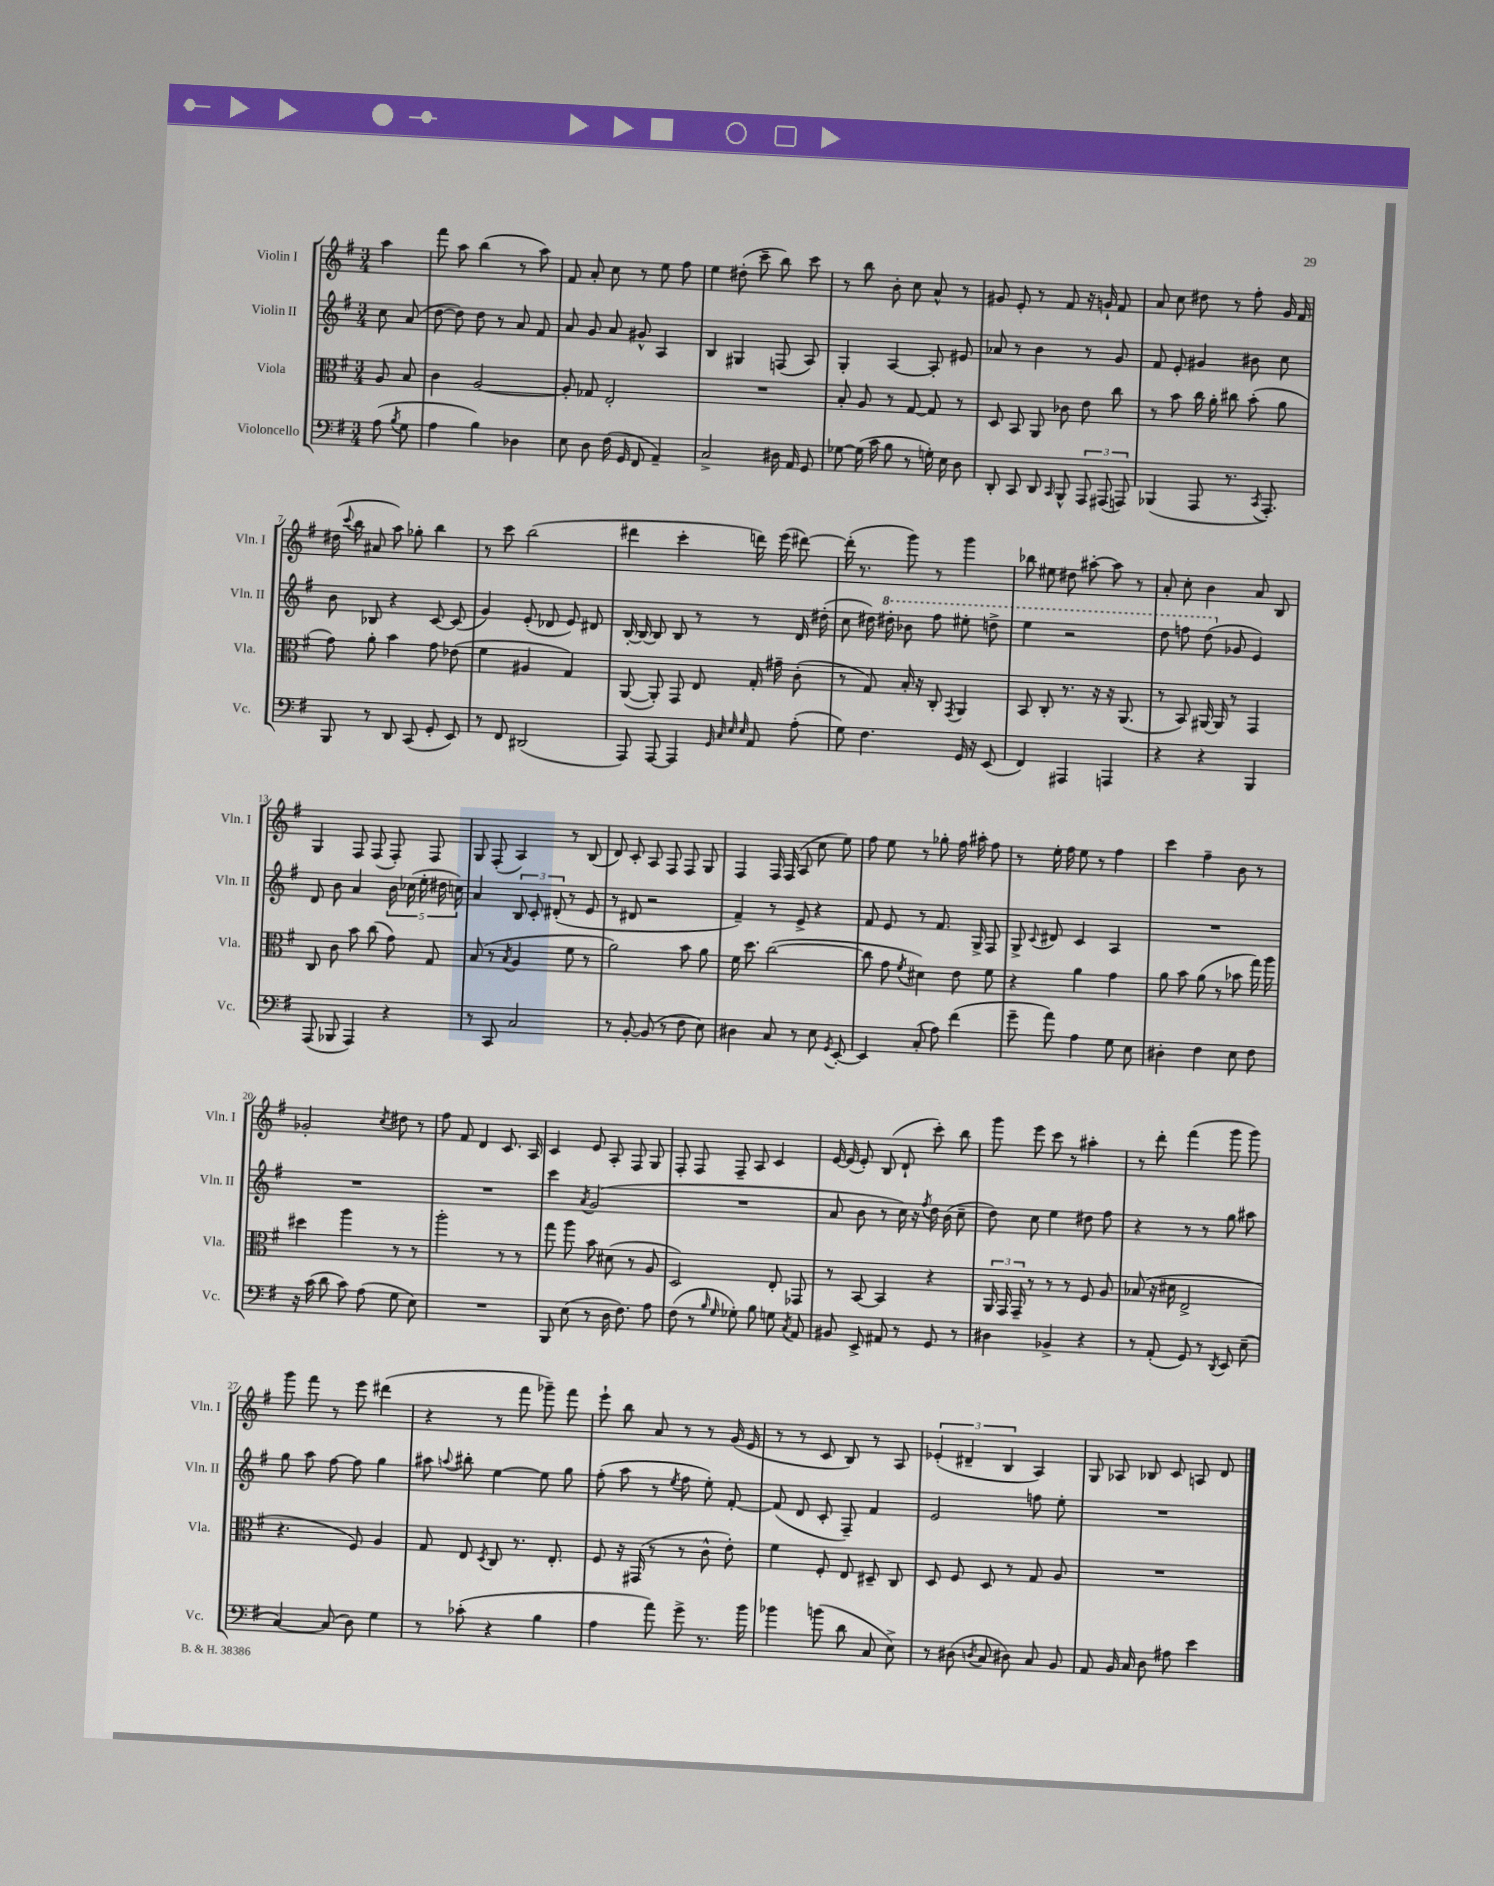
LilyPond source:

<<
\new StaffGroup <<
\new Staff = "s0" \with { instrumentName = "Violin I" shortInstrumentName = "Vln. I" } {
    \clef treble \key g \major \numericTimeSignature \time 3/4 \partial 4
    \autoBeamOff a''4 |
    fis'''8 a''8 b''4( r8 a''8) |
    fis'8 a'8-. c''8 r8 e''8 fis''8 |
    e''4 dis''8-.( c'''8-- b''8) c'''8 |
    r8 b''8 b'8-. c''8 a'8-^ r8 |
    gis'8 e'8-. r8 fis'8 r16 g'16-! fis'8 |
    a'8 c''8 dis''8 r8 fis''8-. g'16 fis'16 |
    dis''16( \appoggiatura { c'''8 } b''16 ais'8 a''8) ges''8-. b''4 |
    r8 c'''8 b''2( |
    dis'''4 c'''4-. d'''16) e'''16( dis'''8~) |
    dis'''16-.( r8. g'''8) r8 g'''4 |
    bes''8 eis''8 dis''8 ais''8~-. ais''8 r8 |
    a'8-. c''8-. b'4 a'8 b8 |
    g4 fis8 fis8( fis8-.) fis8 |
    g8 fis8-.( a4) r8 b8( |
    d'8) c'8-. a8 fis8 fis8 g8 |
    fis4 fis16 fis16( a8 c''8 e''8) |
    fis''8 e''8 r8 ges''8-. fis''16 ais''16-. fis''8 |
    r8 e''16-. fis''16 e''8 r8 fis''4 |
    c'''4 fis''4-- b'8 r8 |
    ges'2-. \acciaccatura { c''8 } dis''8 r8 |
    fis''8 fis'8 d'4 c'8. a16 |
    c'4 e'8 a8-. fis8 g8 |
    fis8-. fis8 fis8-- a8 c'4 |
    e'16~ e'16( e'8-.) b8( d'8-! c'''8-.) b''8 |
    g'''8 e'''8 c'''8 r8 ais''4-. |
    r8 d'''8-. fis'''4( g'''8 g'''8) |
    g'''8 fis'''8 r8 e'''8 dis'''4( |
    r4 r8 fis'''8 ges'''8--) fis'''8 |
    e'''8-! b''8 a'8 r8 r8 g'16( e'16 |
    r8 r8 c'8 b8) r8 a8 |
    \tuplet 3/2 { ees'4-.( dis'4-- b4 } a4) |
    g8 aes8 bes8 c'8 a8 d'8 \bar "|." |
}
\new Staff = "s1" \with { instrumentName = "Violin II" shortInstrumentName = "Vln. II" } {
    \clef treble \key g \major \numericTimeSignature \time 3/4 \partial 4
    \autoBeamOff c''8 a'8( |
    d''8~ d''8) d''8 r8 a'8 fis'8 |
    a'8 g'8 a'8 gis'8-^ a4 |
    b4 gis4 f8( a8) |
    g4-. a4~ a8-. eis'8 |
    aes'8 r8 b'4 r8 g'8 |
    fis'8 e'8-. gis'4 bis'8 c''8 |
    b'8 bes8 r4 c'8~ c'8( |
    g'4) e'8-.( des'8 e'8) dis'8 |
    b16~-. b16~ b8 b8 r8 r8 d'16 dis''16-.( |
    c''8 dis''16) \ottava #1 dis'''16-. bes''8 fis'''8 eis'''8-. d'''8-> |
    e'''4 r2 |
    d'''8 f'''8 d'''8( \ottava #0 ges'8 e'4) |
    d'8 b'8 a'4 \tuplet 5/4 { b'16 ces''16( e''16-. dis''16 c''16) } |
    a'4 \tuplet 3/2 { b8 c'8-. dis'8-.( } r8 e'8 |
    r8 dis'8 r2 |
    fis'4--) r8 e'8-> r4 |
    fis'8 e'8 r8 fis'8. g16-> fis8 |
    g8-> \appoggiatura { c'8 } dis'8 c'4 a4 |
    R2. |
    R2. |
    R2. |
    c'''4 \acciaccatura { a'8 } g'2( |
    R2. |
    a'8 b'8 r8 c''16) r16 \acciaccatura { fis''8 } d''16 b'16( c''8-- |
    d''8) c''8 e''4 dis''8 fis''8 |
    r4 r8 r8 g''8 ais''8 |
    g''8 a''8 fis''8~ fis''8 g''4 |
    ais''8 \appoggiatura { a''8 } bis''8-. e''4~ e''8 g''8 |
    fis''8-.( a''8 r8 \acciaccatura { e''8 } fis''8 e''8-.) fis'8~-. |
    fis'8( d'8 c'8-. fis8--) fis'4 |
    e'2 f''8 e''8-. |
    R2. \bar "|." |
}
\new Staff = "s2" \with { instrumentName = "Viola" shortInstrumentName = "Vla." } {
    \clef alto \key g \major \numericTimeSignature \time 3/4 \partial 4
    \autoBeamOff a8 b8 |
    c'4 a2~ |
    a8-. ges8 e2-. |
    R2. |
    b8-. a8 r8 g8~ g8 r8 |
    d8 b,8 a,8 ces'8 e'8 c''8 |
    r8 b'8 c''16 a'16-. cis''8 b'8-.( a'8 |
    g'8) a'8-. b'4 g'8 ees'8( |
    fis'4 ais4 g4) |
    a,8~( a,8-.) g,8 e8 g16-. gis'16-- c'8-.( |
    r8 g8) b16-. r16 c8-. \acciaccatura { g,8 } a,4 |
    b,8 c8-. r8. r16 r16 a,8.( |
    r8 b,8) ais,16~ ais,16 r8 g,4 |
    c8 c'8 b'8 c''8( g'8) g8 |
    b8( r8 \acciaccatura { b8 } a4 fis'8 r8 |
    a'2) b'8 a'8 |
    fis'16 d''8. c''2~( |
    c''8 g'8 \acciaccatura { fis'8 } dis'4) e'8 fis'8 |
    r4 a'4 g'4 |
    a'8 b'8 a'8( r8 bes'8 g''16) a''16 |
    dis''4 a''4 r8 r8 |
    a''2-. r8 r8 |
    g''8 a''8 b'8 dis'8( r8 a8 |
    d2) e8-. ges,8 |
    r8 b,8~ b,4 r4 |
    \tuplet 3/2 { a,16 g,16 g,16-- } r8 r8 r8 fis8 a8 |
    bes8( r16 dis'16 e2-> |
    r4. fis8) a4 |
    g8 e8 \acciaccatura { d8 } c8 r8. e8.-. |
    fis8 r16 gis,16( r8 r8 c'8-^ e'8-.) |
    fis'4 fis8-. e8 dis8-- c8 |
    d8 fis8 d8 r8 g8 a8 |
    R2. \bar "|." |
}
\new Staff = "s3" \with { instrumentName = "Violoncello" shortInstrumentName = "Vc." } {
    \clef bass \key g \major \numericTimeSignature \time 3/4 \partial 4
    \autoBeamOff a8( \acciaccatura { b8 } g8 |
    a4 b4) des4 |
    e8 d8 fis16( g,16 fis,8 a,4--) |
    c2-> dis16 a,16 g,8 |
    ges8~ ges16( c'16 b8 r8 g16-.) e16 d8 |
    d,8-. c,8 d,8 \grace { c,16 } b,,8-^ \tuplet 3/2 { a,,8 ais,,8( a,,8) } |
    bes,,4( a,,8 r8. \acciaccatura { c,8 } a,,8.-.) |
    b,,8 r8 d,8 c,8( g,8-. e,8) |
    r8 fis,8 dis,2( |
    a,,8) a,,8~ a,,4 \grace { g,32 c32 e32 e32 } a,8 a8-.( |
    g8) fis4. g,16 r16 e,8( |
    fis,4) ais,,4 a,,4 |
    r4 r4 b,,4 |
    a,,8( bes,,8 a,,4) r4 |
    r8 c,8 c2 |
    r8 b,8~-. b,8( r8 fis8 e8) |
    dis4 c8 r8 e8 \acciaccatura { g,8 } e,8~-. |
    e,4 c8-.( a8) fis'4( |
    g'8-- a'8) a4 g8 e8 |
    dis4-. fis4 e8 fis8 |
    r16 c'16( d'8 c'8) a8( g8 e8) |
    R2. |
    b,,8 e8( r8 d16 fis8.) a8 |
    fis8( r8 \grace { b16 g16 } ges8-.) b8 g8 \acciaccatura { c8 } a,8 |
    bis,8 e,8-> ais,8 r8 g,8 r8 |
    dis4 bes,4-> r4 |
    r8 a,8-.( g,8) r8 \acciaccatura { d,8 } e,8 e8--( |
    c4~) c8( d8) g4 |
    r8 ces'8-.( r4 b4 |
    a4 a'8) g'8-> r8. b'16 |
    bes'4 b'8( d'8 c8 e8->) |
    r8 dis8( \acciaccatura { d8 } c8 dis8) c8 b,8 |
    a,8 b,16 c16 d8 ais8 e'4 \bar "|." |
}
>>
>>
